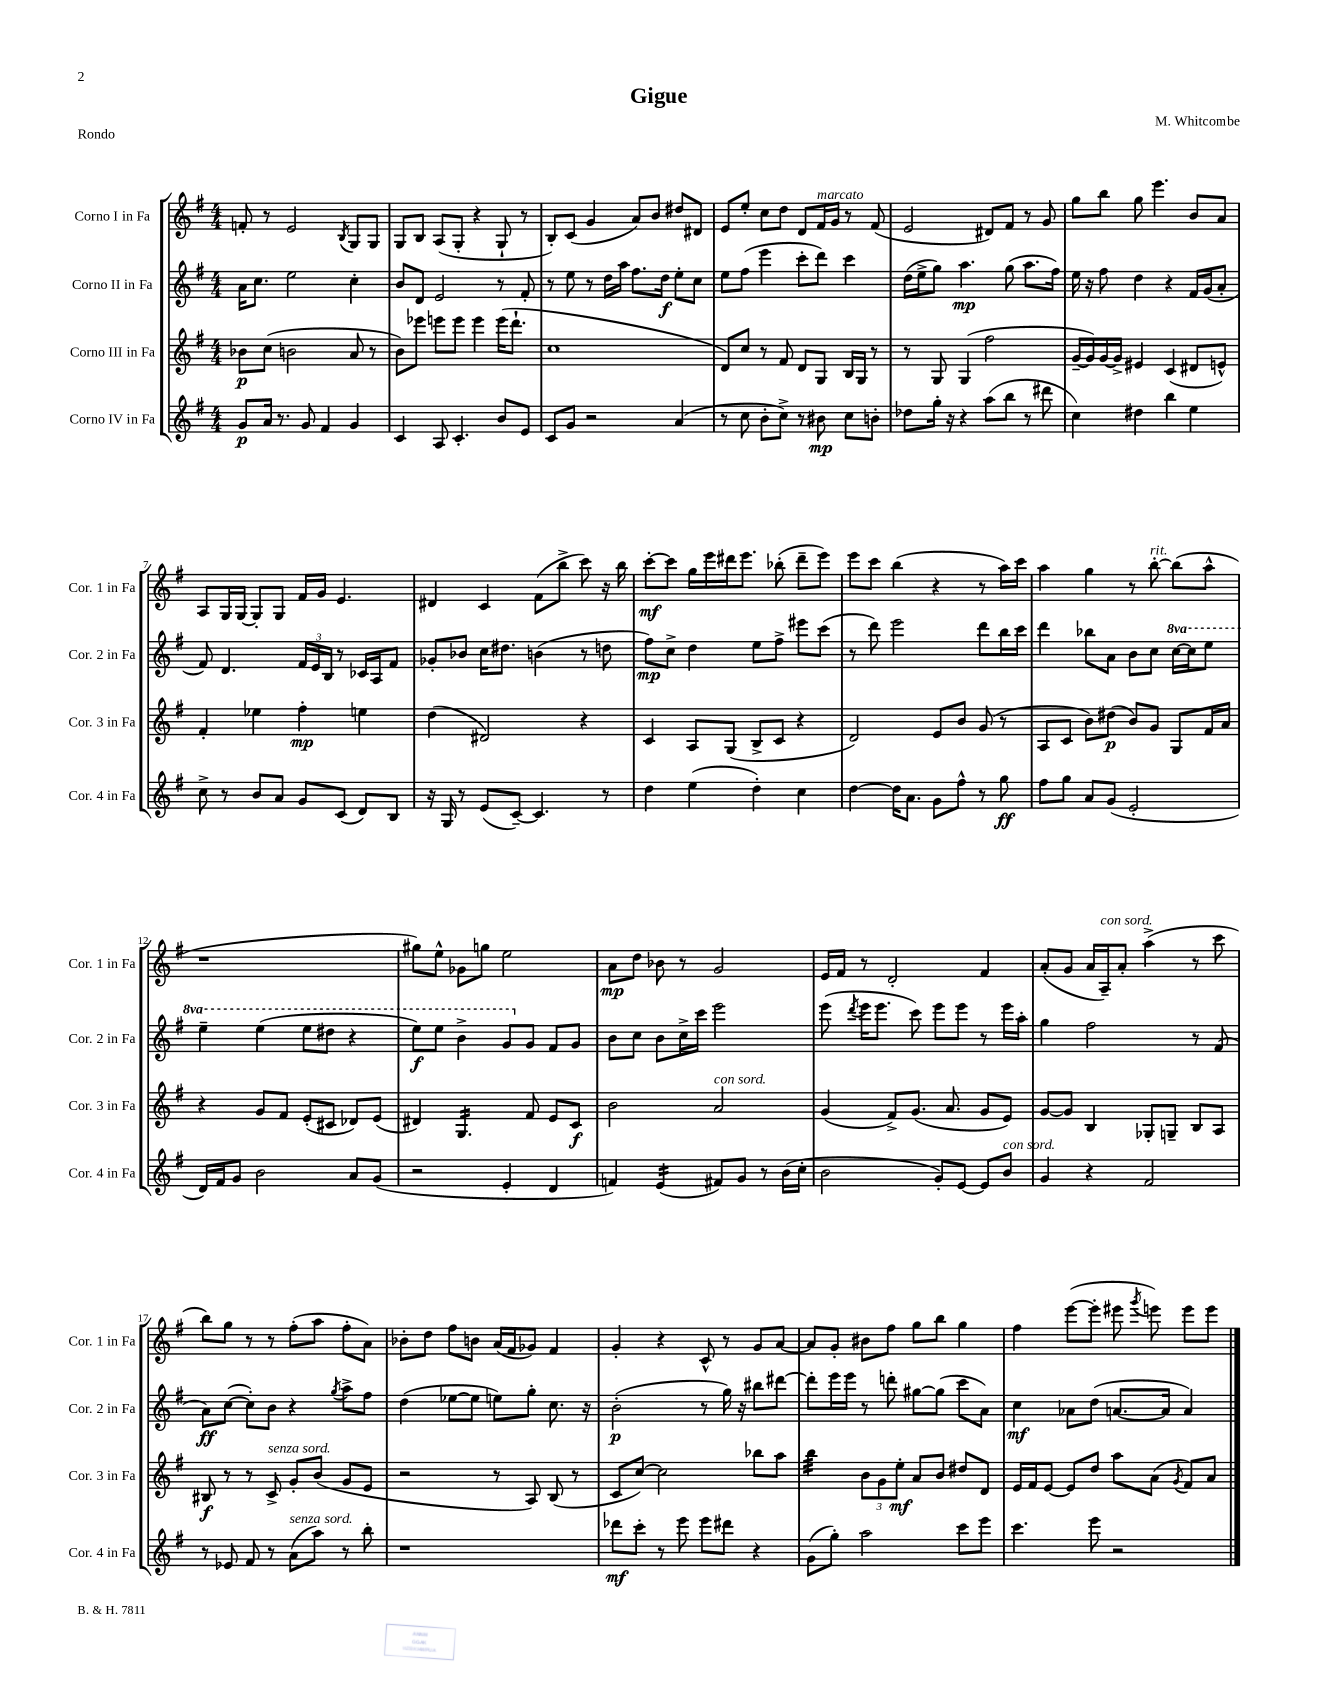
\header { title = "Gigue" composer = "M. Whitcombe" piece = "Rondo" }
<<
\new StaffGroup <<
\new Staff = "s0" \with { instrumentName = "Corno I in Fa" shortInstrumentName = "Cor. 1 in Fa" } {
    \clef treble \key g \major \numericTimeSignature \time 4/4
    \autoBeamOff f'8-. r8 e'2 \acciaccatura { b8 } g8[ g8] |
    g8[ b8] a8[( g8]-. r4 g8-! r8 |
    b8[-.) c'8]( g'4 a'8[) b'8] dis''8[ dis'8] |
    e'8[ e''8]-. c''8[ d''8] d'8[ fis'16^\markup { \italic "marcato" } g'16] r8 fis'8( |
    e'2 dis'8[) fis'8] r8 g'8 |
    g''8[ b''8] g''8 e'''4. b'8[ a'8] |
    a8[ g16 g16]~ g8[-. g8] fis'16[ g'16] e'4. |
    dis'4 c'4 fis'8[( b''8]-> c'''8) r16 b''16 |
    c'''8[~-.\mf c'''8] g''16[ e'''16 dis'''16 e'''8.] bes''8-.( dis'''8[-- e'''8]) |
    e'''8[ c'''8] b''4( r4 r8 a''16[) c'''16] |
    a''4 g''4 r8 b''8~-.^\markup { \italic "rit." } b''8[( a''8]-^ |
    r1 |
    gis''8[) e''8]-^ ges'8[ g''8] e''2 |
    a'8[\mp d''8] bes'8 r8 g'2 |
    e'16[ fis'16] r8 d'2-. fis'4 |
    a'8[-.( g'8] a'16[ a16--^\markup { \italic "con sord." }) a'8]-. a''4->( r8 c'''8 |
    b''8[) g''8] r8 r8 fis''8[-.( a''8] fis''8[-. a'8]) |
    bes'8[-. d''8] fis''8[ b'8] a'16[( fis'16 ges'8]) fis'4 |
    g'4-. r4 c'8-^ r8 g'8[ a'8]~ |
    a'8[ g'8]-. bis'8[ fis''8] g''8[ b''8] g''4 |
    fis''4 e'''8[~( e'''8]-. eis'''8 \acciaccatura { g'''8 } e'''8) e'''8[ e'''8] \bar "|." |
}
\new Staff = "s1" \with { instrumentName = "Corno II in Fa" shortInstrumentName = "Cor. 2 in Fa" } {
    \clef treble \key g \major \numericTimeSignature \time 4/4 \set Staff.ottavationMarkups = #ottavation-simple-ordinals
    \autoBeamOff a'16[ c''8.] e''2 c''4-. |
    b'8[ d'8] e'2 r8 fis'8-. |
    r8 e''8 r8 d''16[ a''16] fis''8.[ d''16]\f e''8[-. c''8] |
    e''8[ fis''8]( e'''4 c'''8[-. d'''8]) c'''4 |
    d''16[( e''16-> g''8]) a''4.\mp g''8( a''8.[ fis''16]) |
    e''16 r16 fis''8 d''4 r4 fis'16[ g'16( a'8]-. |
    fis'8) d'4. \tuplet 3/2 { fis'16[ e'16 b16] } r8 ces'16[ a16 fis'8] |
    ges'8[-. bes'8] c''16[ dis''8.] b'4( r8 d''8 |
    fis''8[\mp) c''8]-> d''4 e''8[ fis''8]-> eis'''8[ c'''8]( |
    r8 d'''8) e'''2 d'''8[ b''16 c'''16] |
    d'''4 bes''8[ a'8] b'8[ c''8] \ottava #1 c'''16[~ c'''16 e'''8] |
    e'''4-- e'''4( e'''8[ dis'''8] r4 |
    e'''8[\f) e'''8] b''4-> g''8[ \ottava #0 g'8] fis'8[ g'8] |
    b'8[ c''8] b'8[ c''16-> c'''16] e'''2 |
    e'''8( \acciaccatura { d'''8 } e'''16[ e'''8.] c'''8) e'''8[ e'''8] r8 e'''16[ a''16]-. |
    g''4 fis''2 r8 fis'8( |
    a'8[\ff) c''8]~( c''8[-.) b'8] r4 \acciaccatura { g''8 } a''8[-> fis''8] |
    d''4( ees''8[~ ees''8] e''8[) g''8]-. c''8. r16 |
    b'2-.\p( r8 g''16) r16 bis''8[ dis'''8]~ |
    dis'''8[-. e'''16 e'''16] r8 d'''8-. gis''8[~ gis''8]( c'''8[ a'8]) |
    c''4\mf aes'8[ d''8]( a'8.[~ a'16] a'4) \bar "|." |
}
\new Staff = "s2" \with { instrumentName = "Corno III in Fa" shortInstrumentName = "Cor. 3 in Fa" } {
    \clef treble \key g \major \numericTimeSignature \time 4/4
    \autoBeamOff bes'8[\p c''8]( b'2 a'8 r8 |
    b'8[) ees'''8] e'''8[ e'''8] e'''4 e'''16[( d'''8.]-! |
    c''1 |
    d'8[) c''8] r8 fis'8 d'8[ g8] b16[ g16] r8 |
    r8 g8 g4( fis''2 |
    g'16[~-- g'16) g'16~ g'16]-> eis'4 c'4( dis'8[ e'8]-^) |
    fis'4-. ees''4 fis''4-.\mp e''4 |
    d''4( dis'2) r4 |
    c'4 a8[ g8]( b8[-> c'8] r4 |
    d'2) e'8[ b'8] g'8( r8 |
    a8[ c'8] b'8[) dis''8]\p( b'8[) g'8] g8[ fis'16 a'16] |
    r4 g'8[ fis'8] e'8[-.( cis'8] des'8[) e'8]( |
    dis'4) g4.:16 fis'8 e'8[ c'8]\f |
    b'2 a'2^\markup { \italic "con sord." } |
    g'4( fis'8[->) g'8.]( a'8. g'8[ e'8]) |
    g'8[~ g'8] b4 ges8[-. g8]-- b8[ a8] |
    bis8\f r8 r8 c'8->^\markup { \italic "senza sord." } g'8[-. b'8]( g'8[ e'8] |
    r2 r8 a8) b8( r8 |
    c'8[ c''8]~) c''2 bes''8[ a''8] |
    b''4:32 \tuplet 3/2 { b'8[ g'8 e''8]-.\mf } a'8[ b'8] dis''8[ d'8] |
    e'16[ fis'16 e'8]~ e'8[ d''8] a''8[ a'8]( \acciaccatura { g'8 } fis'8[) a'8] \bar "|." |
}
\new Staff = "s3" \with { instrumentName = "Corno IV in Fa" shortInstrumentName = "Cor. 4 in Fa" } {
    \clef treble \key g \major \numericTimeSignature \time 4/4
    \autoBeamOff g'8[\p a'16] r8. g'8 fis'4 g'4 |
    c'4 a8 c'4.-. b'8[ e'8] |
    c'8[ g'8] r2 a'4( |
    r8 c''8 b'8[-. c''8]->) r8 bis'8\mp c''8[ b'8]-. |
    des''8[ g''16]-. r16 r4 a''8[( b''8] r8 dis'''8 |
    c''4) dis''4 b''4 e''4 |
    c''8-> r8 b'8[ a'8] g'8[ c'8]( d'8[) b8] |
    r16 g16 r8 e'8[( c'8]~--) c'4. r8 |
    d''4 e''4( d''4-.) c''4 |
    d''4~ d''16[ a'8.] g'8[ fis''8]-^ r8 g''8\ff |
    fis''8[ g''8] a'8[ g'8]( e'2-. |
    d'16[) fis'16 g'8] b'2 a'8[ g'8]( |
    r2 e'4-. d'4 |
    f'4) e'4:16( fis'8[) g'8] r8 b'16[( c''16]-. |
    b'2 g'8[-.) e'8]~ e'8[ b'8]^\markup { \italic "con sord." } |
    g'4 r4 fis'2 |
    r8 ees'8 fis'8 r8 a'8[^\markup { \italic "senza sord." }( a''8]) r8 b''8-. |
    r1 |
    des'''8[\mf c'''8]-. r8 e'''8 e'''8[ dis'''8] r4 |
    g'8[( g''8]-.) a''2 c'''8[ e'''8] |
    c'''4. e'''8 r2 \bar "|." |
}
>>
>>
